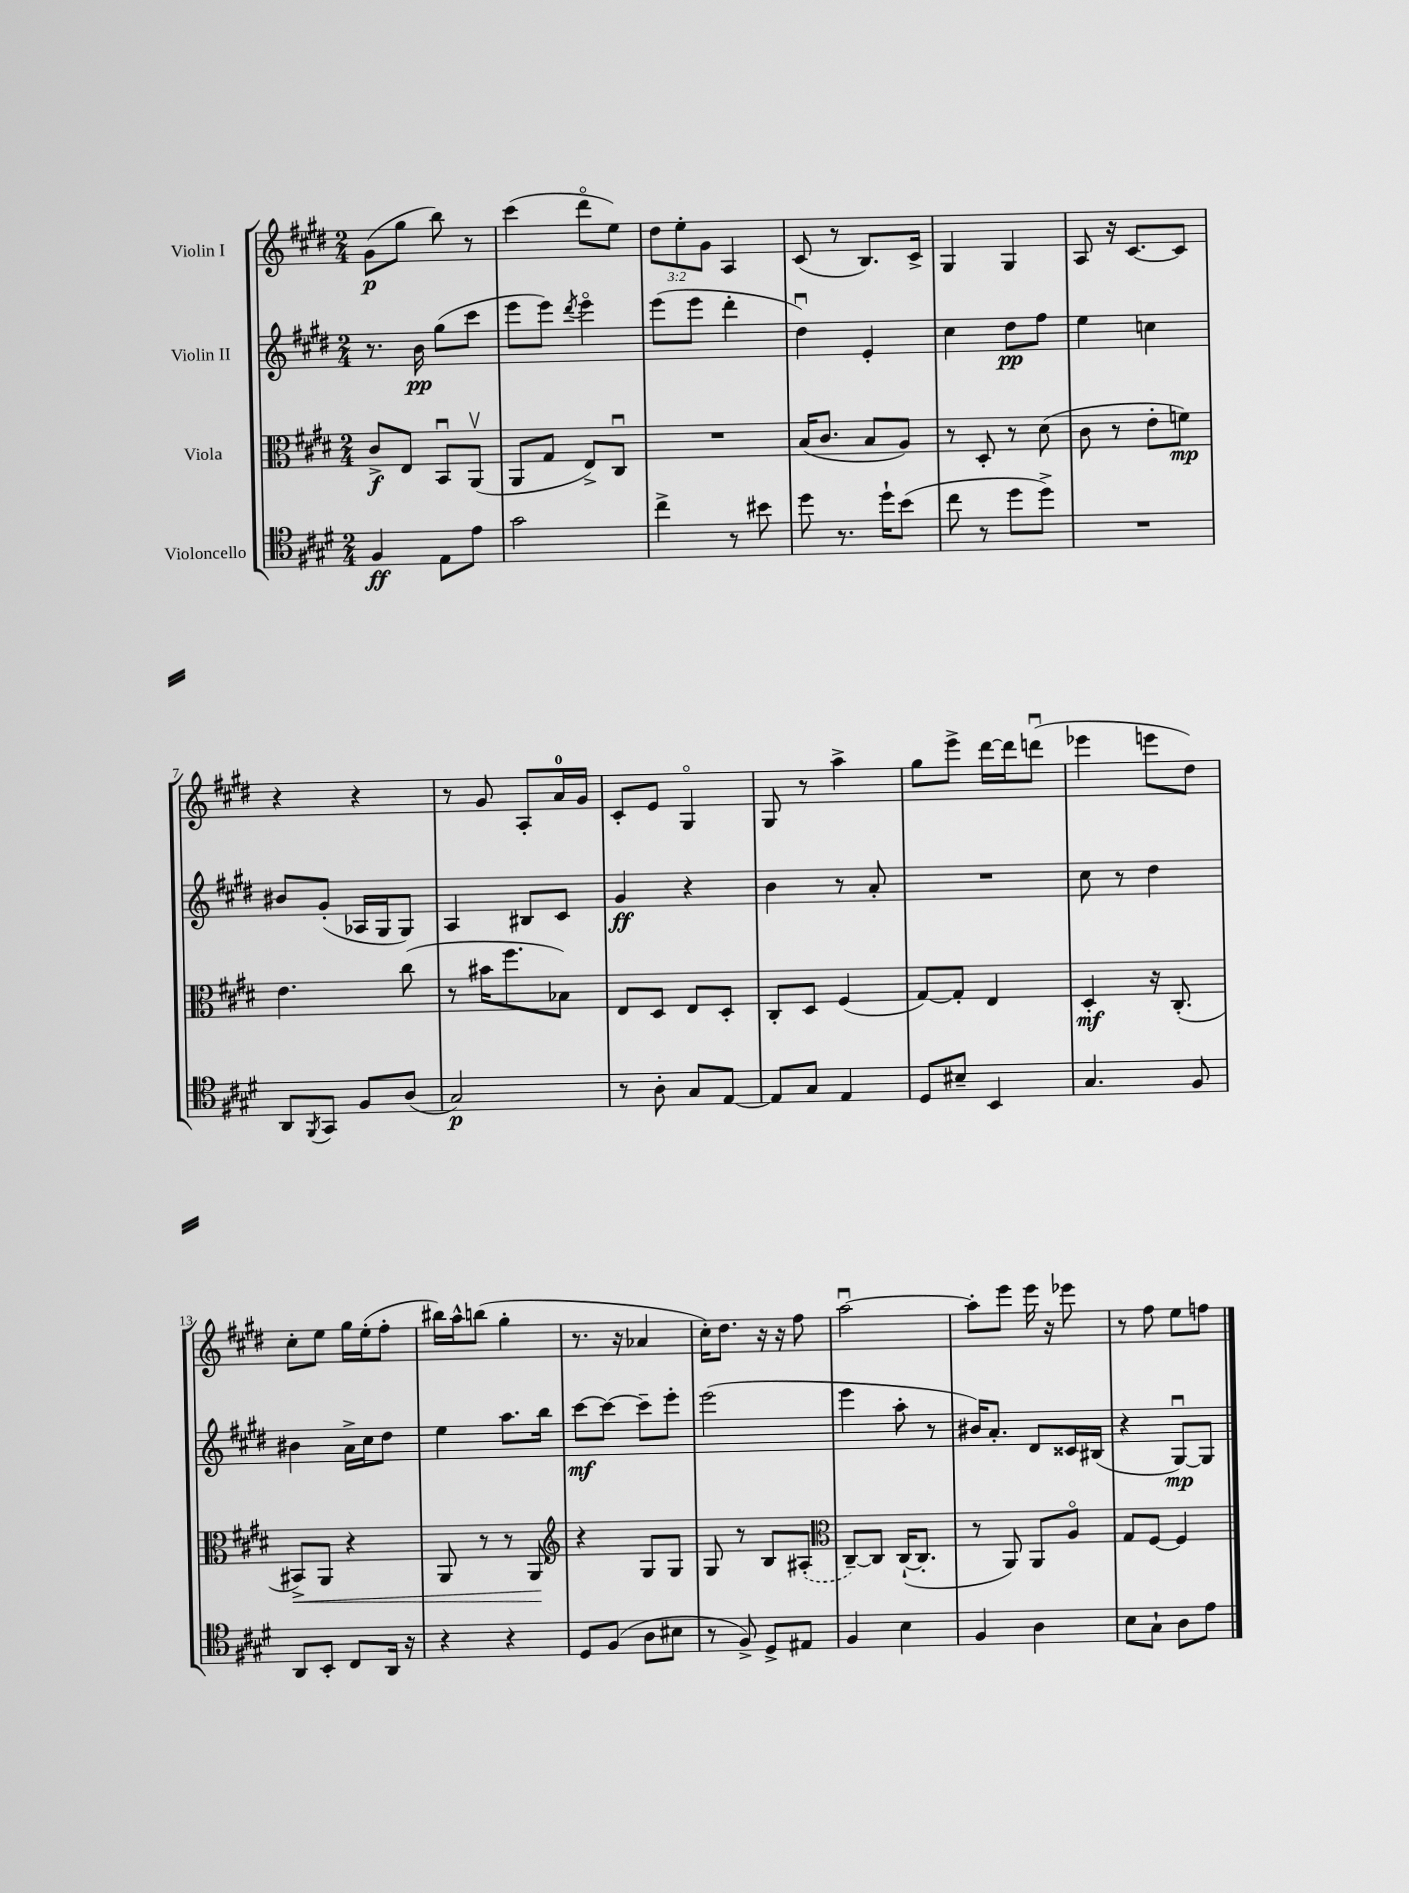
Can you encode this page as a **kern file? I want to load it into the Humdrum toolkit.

**kern	**dynam	**kern	**dynam	**kern	**dynam	**kern	**dynam
*part4	*part4	*part3	*part3	*part2	*part2	*part1	*part1
*staff4	*staff4	*staff3	*staff3	*staff2	*staff2	*staff1	*staff1
*I"Violoncello	*	*I"Viola	*	*I"Violin II	*	*I"Violin I	*
*clefC4	*	*clefC3	*	*clefG2	*	*clefG2	*
*k[f#c#g#d#]	*	*k[f#c#g#d#]	*	*k[f#c#g#d#]	*	*k[f#c#g#d#]	*
*M2/4	*	*M2/4	*	*M2/4	*	*M2/4	*
=1	=1	=1	=1	=1	=1	=1	=1
4F#/	ff	8c#^/L	f	8.r	.	(8g#\L	p
.	.	8E/J	.	.	.	8gg#\J	.
.	.	.	.	16b\	pp	.	.
8E\L	.	8BBu/L	.	(8gg#\L	.	8bb\)	.
8e\J	.	(8AAv/J	.	8ccc#\J	.	8r	.
=2	=2	=2	=2	=2	=2	=2	=2
2g#\	.	8AA/L	.	8eee\L	.	(4ccc#\	.
.	.	8G#/J	.	8eee\J)	.	.	.
.	.	.	.	8qddd#/	.	.	.
.	.	8E^/L)	.	4eee\	.	8ddd#\L	.
.	.	8C#u/J	.	.	.	8ee\J)	.
=3	=3	=3	=3	=3	=3	=3	=3
4cc#^\	.	2r	.	(8eee\L	.	12dd#\L	.
.	.	.	.	.	.	12ee'\	.
.	.	.	.	8eee\J	.	.	.
.	.	.	.	.	.	12g#\J	.
8r	.	.	.	4ddd#'\	.	4A/	.
8b#X\	.	.	.	.	.	.	.
=4	=4	=4	=4	=4	=4	=4	=4
8dd#\	.	(16B/KL	.	4dd#u\)	.	(8c#/	.
.	.	8.c#/J	.	.	.	.	.
8.r	.	.	.	.	.	8r	.
.	.	8B/L	.	4e'/	.	8.B/L)	.
16dd#`\KL	.	.	.	.	.	.	.
(8b\J	.	8A/J)	.	.	.	.	.
.	.	.	.	.	.	16c#^/Jk	.
=5	=5	=5	=5	=5	=5	=5	=5
8cc#\	.	8r	.	4cc#\	.	4G#/	.
8r	.	8D#'/	.	.	.	.	.
8dd#\L	.	8r	.	8dd#\L	pp	4G#/	.
8dd#^\J)	.	(8d#\	.	8ff#\J	.	.	.
=6	=6	=6	=6	=6	=6	=6	=6
2r	.	8c#\	.	4ee\	.	8A/	.
.	.	8r	.	.	.	16r	.
.	.	.	.	.	.	[8.c#/L	.
.	.	8e'\L	.	4ccn\	.	.	.
.	.	8fn\J)	mp	.	.	8c#/J]	.
!!LO:LB:g=z
=7	=7	=7	=7	=7	=7	=7	=7
8AA/L	.	4.e\	.	8b#X/L	.	4r	.
8qFF#/	.	.	.	.	.	.	.
8GG#/J	.	.	.	(8g#'/J	.	.	.
8F#/L	.	.	.	16A-X/LL	.	4r	.
.	.	.	.	16G#/J	.	.	.
(8A/J	.	(8cc#\	.	8G#/J)	.	.	.
=8	=8	=8	=8	=8	=8	=8	=8
2G#/)	p	8r	.	4A/	.	8r	.
.	.	16b#X\KL	.	.	.	8g#/	.
.	.	8.ff#\	.	.	.	.	.
.	.	.	.	8B#X/L	.	8A'/L	.
.	.	8B-X\J)	.	8c#/J	.	16a/L	.
.	.	.	.	.	.	16g#/JJ	.
=9	=9	=9	=9	=9	=9	=9	=9
8r	.	8E/L	.	4g#/	ff	8c#'/L	.
8A'\	.	8D#/J	.	.	.	8e/J	.
8G#/L	.	8E/L	.	4r	.	4G#/	.
[8E/J	.	8D#'/J	.	.	.	.	.
=10	=10	=10	=10	=10	=10	=10	=10
8E/L]	.	8C#'/L	.	4b\	.	8G#/	.
8G#/J	.	8D#/J	.	.	.	8r	.
4E/	.	(4F#/	.	8r	.	4aa^\	.
.	.	.	.	8a'/	.	.	.
=11	=11	=11	=11	=11	=11	=11	=11
8D#/L	.	[8G#/L)	.	2r	.	8gg#\L	.
8B#X~/J	.	8G#'/J]	.	.	.	8eee^\J	.
4BB/	.	4E/	.	.	.	[16ddd#\LL	.
.	.	.	.	.	.	16ddd#\J]	.
.	.	.	.	.	.	(8dddnu\J	.
=12	=12	=12	=12	=12	=12	=12	=12
4.G#/	.	4D#'/	mf	8cc#\	.	4eee-X\	.
.	.	.	.	8r	.	.	.
.	.	16r	.	4dd#\	.	8eeen\L	.
.	.	(8.C#'/	.	.	.	.	.
8F#/	.	.	.	.	.	8dd#\J)	.
!!LO:LB:g=z
=13	=13	=13	=13	=13	=13	=13	=13
!	!	!	!LO:HP:b	!	!	!	!
8AA/L	.	8BB#X^/L)	<	4b#X\	.	8cc#'\L	.
8BB'/J	.	8AA/J	.	.	.	8ee\J	.
8C#/L	.	4r	.	16a^\LL	.	16gg#\LL	.
.	.	.	.	16cc#\J	.	(16ee'\J	.
16AA/Jk	.	.	.	8dd#\J	.	8ff#'\J	.
16r	.	.	.	.	.	.	.
=14	=14	=14	=14	=14	=14	=14	=14
4r	.	8AA/	.	4ee\	.	16bb#X\LL)	.
.	.	.	.	.	.	16aa^^\J	.
.	.	8r	.	.	.	(8bbn\J	.
4r	.	8r	.	8.aa\L	.	4gg#'\	.
.	.	8AA/	.	.	.	.	.
.	.	.	.	16bb\Jk	.	.	.
.	.	.	[	.	.	.	.
=15	=15	=15	=15	=15	=15	=15	=15
*	*	*clefG2	*	*	*	*	*
8D#/L	.	4r	.	[8ccc#\L	mf	8.r	.
(8F#/J	.	.	.	8ccc#\J_	.	.	.
.	.	.	.	.	.	16r	.
8A\L	.	8G#/L	.	8ccc#~\L]	.	4a-X/	.
8B#X\J	.	8G#/J	.	8eee'\J	.	.	.
=16	=16	=16	=16	=16	=16	=16	=16
8r	.	8G#/	.	(2eee\	.	16cc#'\KL)	.
.	.	.	.	.	.	8.dd#\J	.
8F#^/)	.	8r	.	.	.	.	.
8D#^/L	.	8B/L	.	.	.	16r	.
.	.	.	.	.	.	16r	.
8E#X/J	.	(8A#X'/J	.	.	.	8ff#\	.
=17	=17	=17	=17	=17	=17	=17	=17
*	*	*clefC3	*	*	*	*	*
4F#/	.	[8C#~/L)	.	4eee\	.	[2aau\	.
.	.	8C#/J]	.	.	.	.	.
4B\	.	([16C#`/KL	.	8aa'\	.	.	.
.	.	8.C#'/J]	.	.	.	.	.
.	.	.	.	8r	.	.	.
=18	=18	=18	=18	=18	=18	=18	=18
4F#/	.	8r	.	16b#X/KL)	.	8aa'\L]	.
.	.	.	.	8.a'/J	.	.	.
.	.	8AA/)	.	.	.	8eee\J	.
4A\	.	8AA/L	.	8d#/L	.	16eee\	.
.	.	.	.	.	.	16r	.
.	.	8A/J	.	16c##X/L	.	8eee-X\	.
.	.	.	.	(16B#X/JJ	.	.	.
=19	=19	=19	=19	=19	=19	=19	=19
8B\L	.	8G#/L	.	4r	.	8r	.
8G#`\J	.	[8F#/J	.	.	.	8ff#\	.
8A\L	.	4F#/]	.	[8G#u/L)	mp	8ee\L	.
8e\J	.	.	.	8G#/J]	.	8ffn\J	.
==	==	==	==	==	==	==	==
*-	*-	*-	*-	*-	*-	*-	*-
